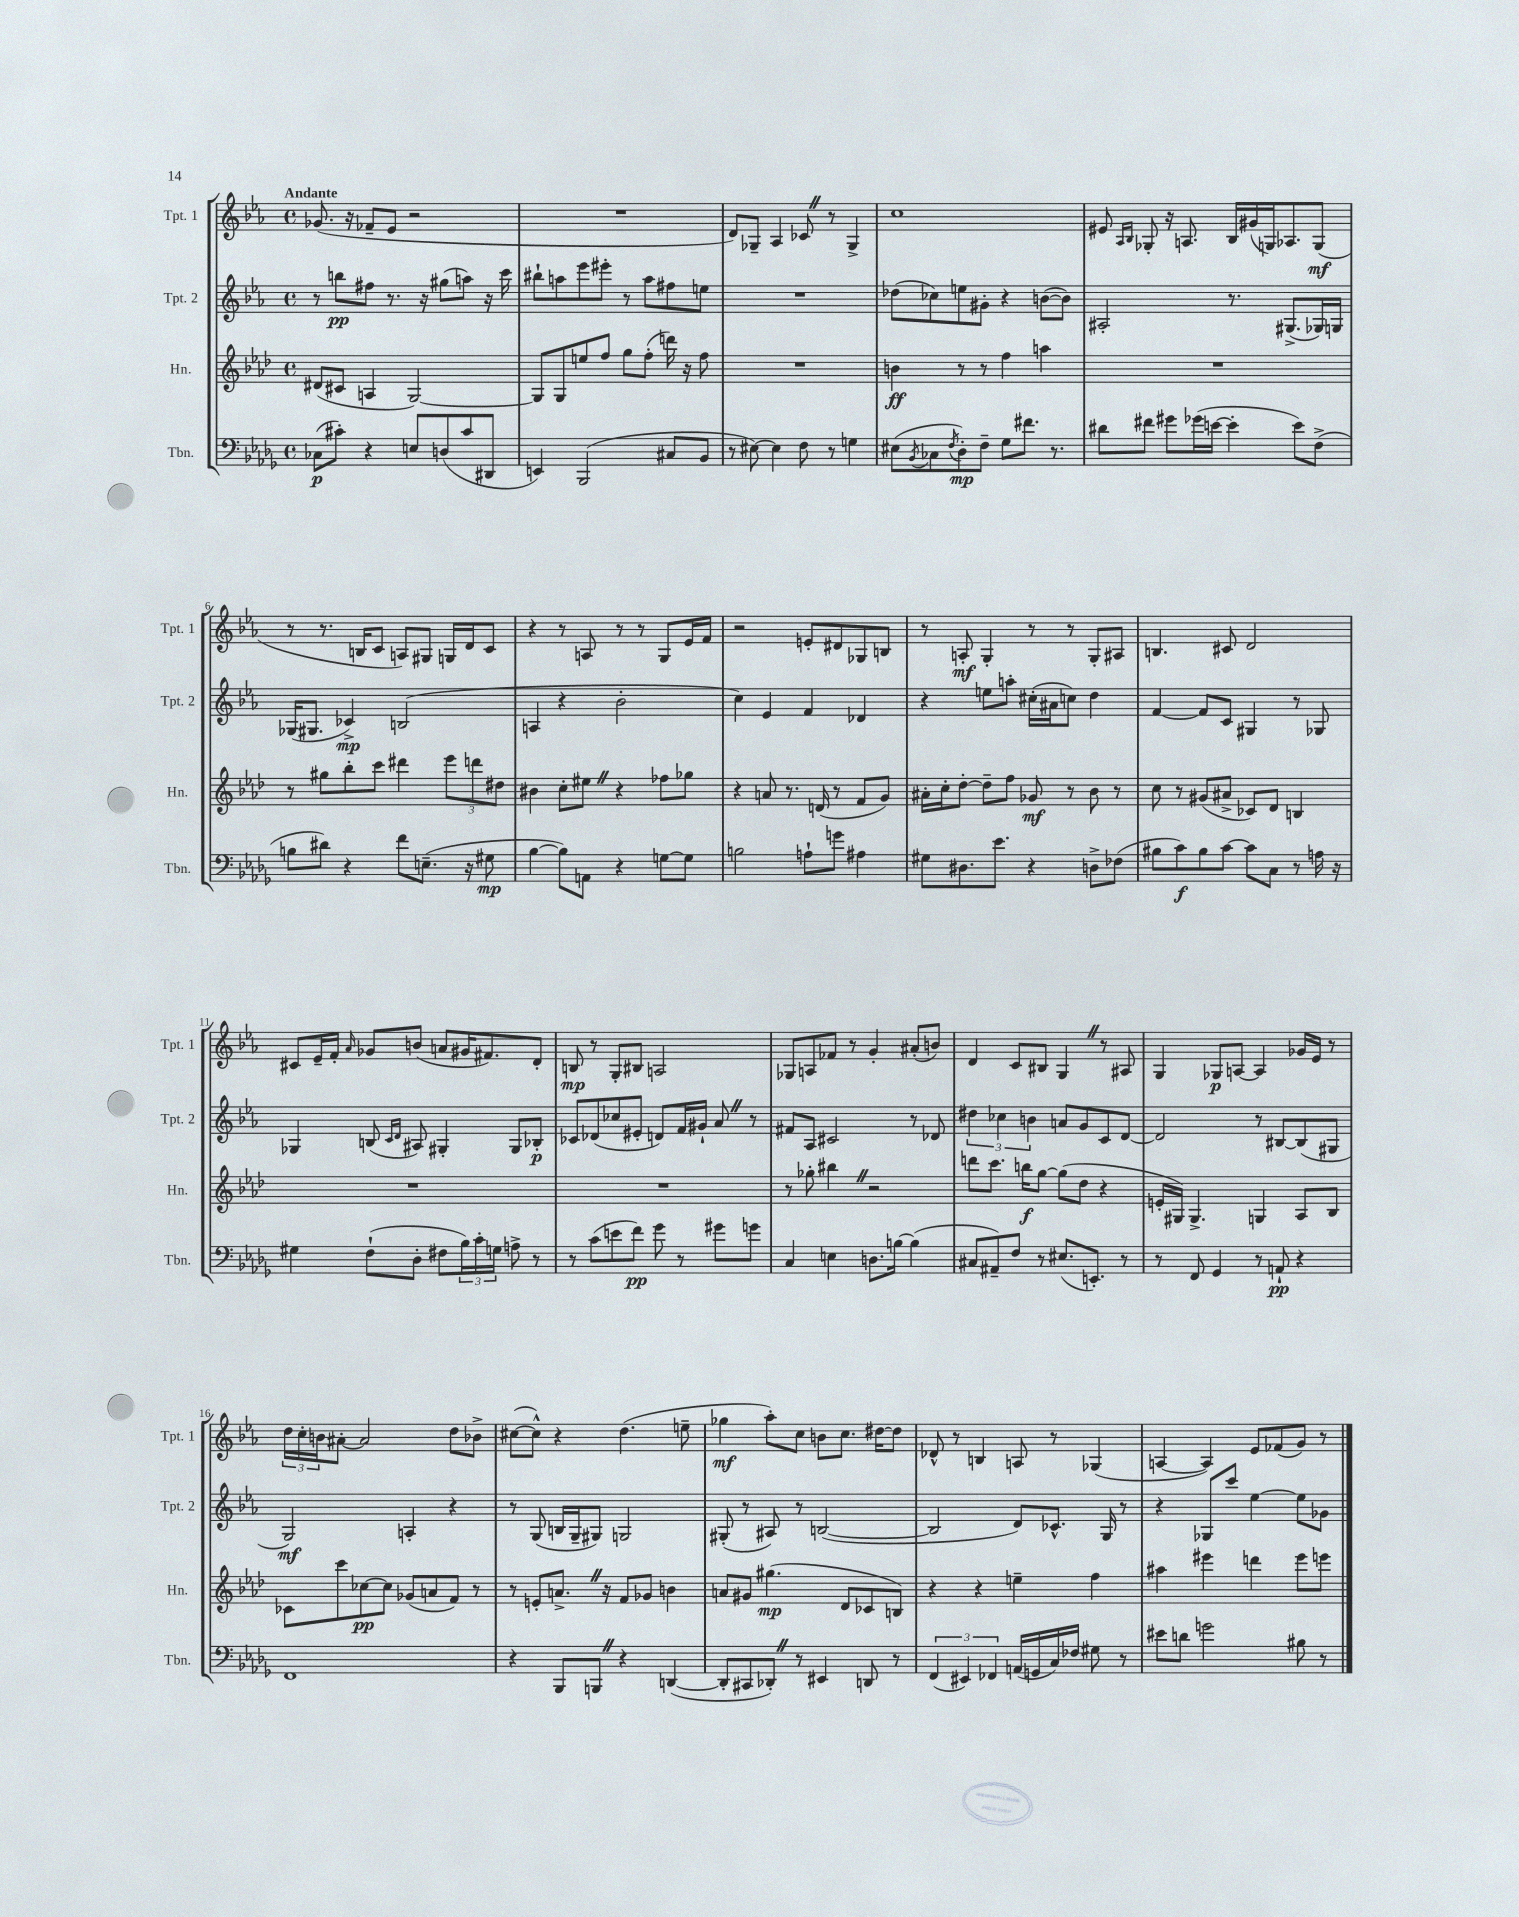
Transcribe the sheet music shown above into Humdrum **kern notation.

**kern	**dynam	**kern	**dynam	**kern	**dynam	**kern	**dynam
*part4	*part4	*part3	*part3	*part2	*part2	*part1	*part1
*staff4	*staff4	*staff3	*staff3	*staff2	*staff2	*staff1	*staff1
*I"Tbn.	*	*I"Hn.	*	*I"Tpt. 2	*	*I"Tpt. 1	*
*I'Tbn.	*	*I'Hn.	*	*I'Tpt. 2	*	*I'Tpt. 1	*
*clefF4	*	*clefG2	*	*clefG2	*	*clefG2	*
*k[b-e-a-d-g-]	*	*k[b-e-a-d-]	*	*k[b-e-a-]	*	*k[b-e-a-]	*
*M4/4	*	*M4/4	*	*M4/4	*	*M4/4	*
*met(c)	*	*met(c)	*	*met(c)	*	*met(c)	*
=1	=1	=1	=1	=1	=1	=1	=1
!	!	!	!	!	!	!LO:TX:a:B:t=Andante	!
(8C-X\L	p	(8d#X/L	.	8r	.	(8.g-X/	.
8c#X'\J)	.	8c#X/J	.	8bbn\L	pp	.	.
.	.	.	.	.	.	16r	.
4r	.	4An/	.	8ff#X\J	.	8f-X~/L	.
.	.	.	.	8.r	.	8e-/J	.
8En/L	.	[2G/)	.	.	.	2r	.
.	.	.	.	16r	.	.	.
(8Dn/	.	.	.	(8gg#X\L	.	.	.
8c#/	.	.	.	8aan\J)	.	.	.
8DD#X/J	.	.	.	16r	.	.	.
.	.	.	.	16ccc\	.	.	.
=2	=2	=2	=2	=2	=2	=2	=2
4EEn/)	.	8G/L]	.	8bb#X`\L	.	1r	.
.	.	8G/	.	8aan\	.	.	.
(2BBB-/	.	8een/	.	8eee-\	.	.	.
.	.	8ff/J	.	8eee#X'\J	.	.	.
.	.	8gg\L	.	8r	.	.	.
.	.	(8ff'\J	.	8aa\L	.	.	.
8C#X/L	.	16dddn\)	.	8ff#X\	.	.	.
.	.	16r	.	.	.	.	.
8BB-/J	.	8ff\	.	8een\J	.	.	.
=3	=3	=3	=3	=3	=3	=3	=3
8r	.	1r	.	1r	.	8d/L)	.
[8E#X\)	.	.	.	.	.	8G-X~/J	.
4E#\]	.	.	.	.	.	4A-/	.
8F\	.	.	.	.	.	8c-XZ/	.
8r	.	.	.	.	.	8r	.
4Gn\	.	.	.	.	.	4G-^/	.
=4	=4	=4	=4	=4	=4	=4	=4
(8E#X\L	.	4bn\	ff	(8dd-X\L	.	1cc	.
8qBB-/	.	.	.	.	.	.	.
8C-X\	.	.	.	8cc-X\)	.	.	.
8qF/	.	.	.	.	.	.	.
8D-'\)	mp	8r	.	8een\	.	.	.
8F~\J	.	8r	.	8g#X'\J	.	.	.
8G-\L	.	4ff\	.	4r	.	.	.
8.f#X\J	.	.	.	.	.	.	.
.	.	4aan\	.	([8bn\L	.	.	.
8.r	.	.	.	.	.	.	.
.	.	.	.	8b\J])	.	.	.
=5	=5	=5	=5	=5	=5	=5	=5
8d#X\L	.	1r	.	2A#X'/	.	8e#X/	.
.	.	.	.	.	.	16qqA-/LL	.
.	.	.	.	.	.	16qqB-/JJ	.
8f#X\J	.	.	.	.	.	8G-X'/	.
8g#X\L	.	.	.	.	.	16r	.
.	.	.	.	.	.	8.An/	.
(16g-X\L	.	.	.	.	.	.	.
[16en\JJ	.	.	.	.	.	.	.
4e'\]	.	.	.	8.r	.	16B-/LL	.
.	.	.	.	.	.	(16g#X/	.
.	.	.	.	.	.	16Gn/J)	.
.	.	.	.	(8.G#X^/L	.	8.A-X/	.
8e\L)	.	.	.	.	.	.	.
(8F^\J	.	.	.	16G-X/L)	.	(8G/J	mf
.	.	.	.	16Gn/JJ	.	.	.
!!LO:LB:g=z
=6	=6	=6	=6	=6	=6	=6	=6
8Bn\L	.	8r	.	(16G-X/KL	.	8r	.
.	.	.	.	8.G#X/J	.	.	.
8d#X\J)	.	8gg#X\L	.	.	.	8.r	.
4r	.	8bb-'\	.	4c-X^/)	mp	.	.
.	.	.	.	.	.	16Bn/KL	.
.	.	8ccc\J	.	.	.	8c/J	.
8f\L	.	4ddd#X\	.	(2Bn/	.	8An/L)	.
(8.En~\J	.	.	.	.	.	8G#X/J	.
.	.	12eee-\L	.	.	.	16Gn/LL	.
16r	.	.	.	.	.	16d/J	.
.	.	12dddn\	.	.	.	.	.
8G#X\	mp	.	.	.	.	8c/J	.
.	.	12dd#X\J	.	.	.	.	.
=7	=7	=7	=7	=7	=7	=7	=7
[4B-\	.	4b#X\	.	4An/	.	4r	.
8B-\L])	.	8cc'\L	.	4r	.	8r	.
8AAn\J	.	8ee#XZ\J	.	.	.	8An/	.
4r	.	4r	.	2b-'\	.	8r	.
.	.	.	.	.	.	8r	.
[8Gn\L	.	8ff-X\L	.	.	.	8G/L	.
8G\J]	.	8gg-X\J	.	.	.	16e-/L	.
.	.	.	.	.	.	16f/JJ	.
=8	=8	=8	=8	=8	=8	=8	=8
2Bn\	.	4r	.	4cc\)	.	2r	.
.	.	8an/	.	4e-/	.	.	.
.	.	8.r	.	.	.	.	.
8An`\L	.	.	.	4f/	.	8en'/L	.
.	.	(16dn/	.	.	.	.	.
8gn\J	.	8r	.	.	.	8d#X/	.
4A#X\	.	8f/L	.	4d-X/	.	8G-X/	.
.	.	8g/J)	.	.	.	8Bn/J	.
=9	=9	=9	=9	=9	=9	=9	=9
8G#X\L	.	16a#X'\LL	.	4r	.	8r	.
.	.	16cc'\J	.	.	.	.	.
8.D#X\	.	[8dd-'\J	.	.	.	8An'/	mf
.	.	8dd-~\L]	.	8een\L	.	4G'/	.
8.e-\J	.	.	.	.	.	.	.
.	.	8ff\J	.	8aan'\J	.	.	.
4r	.	8g-X/	mf	(16cc#X'\LL	.	8r	.
.	.	.	.	16a#X\J	.	.	.
.	.	8r	.	8ccn\J)	.	8r	.
8Dn^\L	.	8b-\	.	4dd\	.	8G'/L	.
(8F-X\J	.	8r	.	.	.	8A#X/J	.
=10	=10	=10	=10	=10	=10	=10	=10
8B#X\L	.	8cc\	.	[4f/	.	4.Bn/	.
8c\)	f	8r	.	.	.	.	.
8B#\	.	(8g#X/L	.	8f/L]	.	.	.
[8c\J	.	8a#X^/J	.	8c/J	.	8c#X/	.
8c\L]	.	8c-X/L)	.	4G#X/	.	2d/	.
8C\J	.	8d-/J	.	.	.	.	.
8r	.	4Bn/	.	8r	.	.	.
16An\	.	.	.	8G-X/	.	.	.
16r	.	.	.	.	.	.	.
!!LO:LB:g=z
=11	=11	=11	=11	=11	=11	=11	=11
4G#X\	.	1r	.	4G-X/	.	8c#X/L	.
.	.	.	.	.	.	16e-~/L	.
.	.	.	.	.	.	16f'/JJ	.
.	.	.	.	.	.	16qqa-/	.
(8F`\L	.	.	.	(8Bn/	.	8g-X/L	.
.	.	.	.	16qqc/LL	.	.	.
.	.	.	.	16qqd/JJ	.	.	.
8D-'\J	.	.	.	8A#X/)	.	(8bn/J	.
8F#X\L	.	.	.	4G#X'/	.	8an/L	.
24B-\L)	.	.	.	.	.	16g#X/K	.
24c'\	.	.	.	.	.	.	.
.	.	.	.	.	.	8.f#X/)	.
24Gn\JJ	.	.	.	.	.	.	.
8An^\	.	.	.	8G#/L	.	.	.
8r	.	.	.	8B-X'/J	p	8d'/J	.
=12	=12	=12	=12	=12	=12	=12	=12
8r	.	1r	.	8c-X/L	.	8Bn/	mp
(8c\L	.	.	.	(8d-X/	.	8r	.
8en\	.	.	.	8cc-X/	.	8G'/L	.
8f\J)	pp	.	.	8e#X'/J	.	8B#X/J	.
8g-\	.	.	.	8dn/L)	.	2An/	.
8r	.	.	.	16f/L	.	.	.
.	.	.	.	16g#X`/JJ	.	.	.
8g#X\L	.	.	.	8a-Z/	.	.	.
8gn\J	.	.	.	8r	.	.	.
=13	=13	=13	=13	=13	=13	=13	=13
4C/	.	8r	.	8f#X/L	.	8G-X/L	.
.	.	8gg-X'\	.	8A-/J	.	8An/	.
4En\	.	4bb#XZ\	.	2c#X/	.	8f-X/J	.
.	.	.	.	.	.	8r	.
8.Dn\L	.	2r	.	.	.	4g'/	.
[16Bn\Jk	.	.	.	.	.	.	.
(4B\]	.	.	.	8r	.	(8a#X'/L	.
.	.	.	.	8d-X/	.	8bn/J)	.
=14	=14	=14	=14	=14	=14	=14	=14
8C#X/L	.	8dddn\L	.	6dd#X\	.	4d/	.
8AA#X~/)	.	8.ccc\J	.	.	.	.	.
.	.	.	.	6cc-X\	.	.	.
8F/J	.	.	.	.	.	8c/L	.
.	.	16bbn\KL	f	.	.	.	.
.	.	.	.	6bn\	.	.	.
8r	.	[8gg\J	.	.	.	8B#X/J	.
(8.E#X/L	.	(8gg\L]	.	8an/L	.	4GZ/	.
.	.	8dd-\J	.	8g/	.	.	.
8.EEn'/J)	.	.	.	.	.	.	.
.	.	4r	.	8c/	.	8r	.
8r	.	.	.	[8d/J	.	8A#X/	.
=15	=15	=15	=15	=15	=15	=15	=15
8r	.	16en'/LL	.	2d/]	.	4G/	.
.	.	16G#X/JJ)	.	.	.	.	.
8FF/	.	4.G#^/	.	.	.	.	.
4GG-/	.	.	.	.	.	8G-X/L	p
.	.	.	.	.	.	[8An/J	.
8r	.	4Gn/	.	8r	.	4A/]	.
8AAn`/	pp	.	.	[8B#X/L	.	.	.
4r	.	8A-/L	.	(8B#/]	.	16g-X/LL	.
.	.	.	.	.	.	16e-/JJ	.
.	.	8B-/J	.	8G#X/J	.	8r	.
!!LO:LB:g=z
=16	=16	=16	=16	=16	=16	=16	=16
1FF	.	8c-X\L	.	2G/)	mf	24dd\LL	.
.	.	.	.	.	.	24cc'\	.
.	.	.	.	.	.	24bn\J	.
.	.	8ccc\	.	.	.	[8a#X'\J	.
.	.	[8cc-X\	pp	.	.	2a#/]	.
.	.	8cc-\J]	.	.	.	.	.
.	.	(8g-X/L	.	4An'/	.	.	.
.	.	8an/	.	.	.	.	.
.	.	8f/J)	.	4r	.	8dd\L	.
.	.	8r	.	.	.	8b-X^\J	.
=17	=17	=17	=17	=17	=17	=17	=17
4r	.	8r	.	8r	.	([8cc#X\L	.
.	.	8en'/L	.	(8G/	.	8cc#^^\J])	.
8BBB-/L	.	8.an^Z/J	.	16Bn/LL	.	4r	.
.	.	.	.	16G~/J	.	.	.
8BBBnZ/J	.	.	.	8G#X/J)	.	.	.
.	.	16r	.	.	.	.	.
4r	.	8f/L	.	2Gn/	.	(4.dd\	.
.	.	8g-X/J	.	.	.	.	.
([4DDn/	.	4bn\	.	.	.	.	.
.	.	.	.	.	.	8een~\	.
=18	=18	=18	=18	=18	=18	=18	=18
8DD'/L]	.	8an/L	.	(8G#X'/	.	4gg-X\	mf
8CC#X/	.	8g#X/J	.	8r	.	.	.
8DD-X'Z/J)	.	(4.gg#X\	mp	8A#X/)	.	8aa-'\L)	.
8r	.	.	.	8r	.	8cc\J	.
4EE#X/	.	.	.	([2Bn/	.	8bn\L	.
.	.	8d-/L	.	.	.	8.cc\J	.
8DDn/	.	8c-X/	.	.	.	.	.
.	.	.	.	.	.	[16dd#X\KL	.
8r	.	8Bn/J)	.	.	.	8dd#\J]	.
=19	=19	=19	=19	=19	=19	=19	=19
(6FF/	.	4r	.	2B/]	.	8d-X^^/	.
.	.	.	.	.	.	8r	.
6EE#X/)	.	.	.	.	.	.	.
.	.	4r	.	.	.	4Bn/	.
6FF-X/	.	.	.	.	.	.	.
(16AAn/LL	.	4een~\	.	8d/L)	.	8An/	.
16GGn/	.	.	.	.	.	.	.
16C/)	.	.	.	8.c-X^^/J	.	8r	.
16F-X/JJ	.	.	.	.	.	.	.
8G#X\	.	4ff\	.	.	.	(4G-X/	.
.	.	.	.	16G/	.	.	.
8r	.	.	.	8r	.	.	.
=20	=20	=20	=20	=20	=20	=20	=20
8e#X\L	.	4aa#X\	.	4r	.	[4An/	.
8dn\J	.	.	.	.	.	.	.
2gn\	.	4eee#X\	.	8G-X/L	.	4A/])	.
.	.	.	.	8ccc/J	.	.	.
.	.	4dddn\	.	[4ee-\	.	8e-/L	.
.	.	.	.	.	.	(8f-X/	.
8B#X\	.	8eee#\L	.	8ee-\L]	.	8g/J)	.
8r	.	8eeen\J	.	8g-X\J	.	8r	.
==	==	==	==	==	==	==	==
*-	*-	*-	*-	*-	*-	*-	*-
